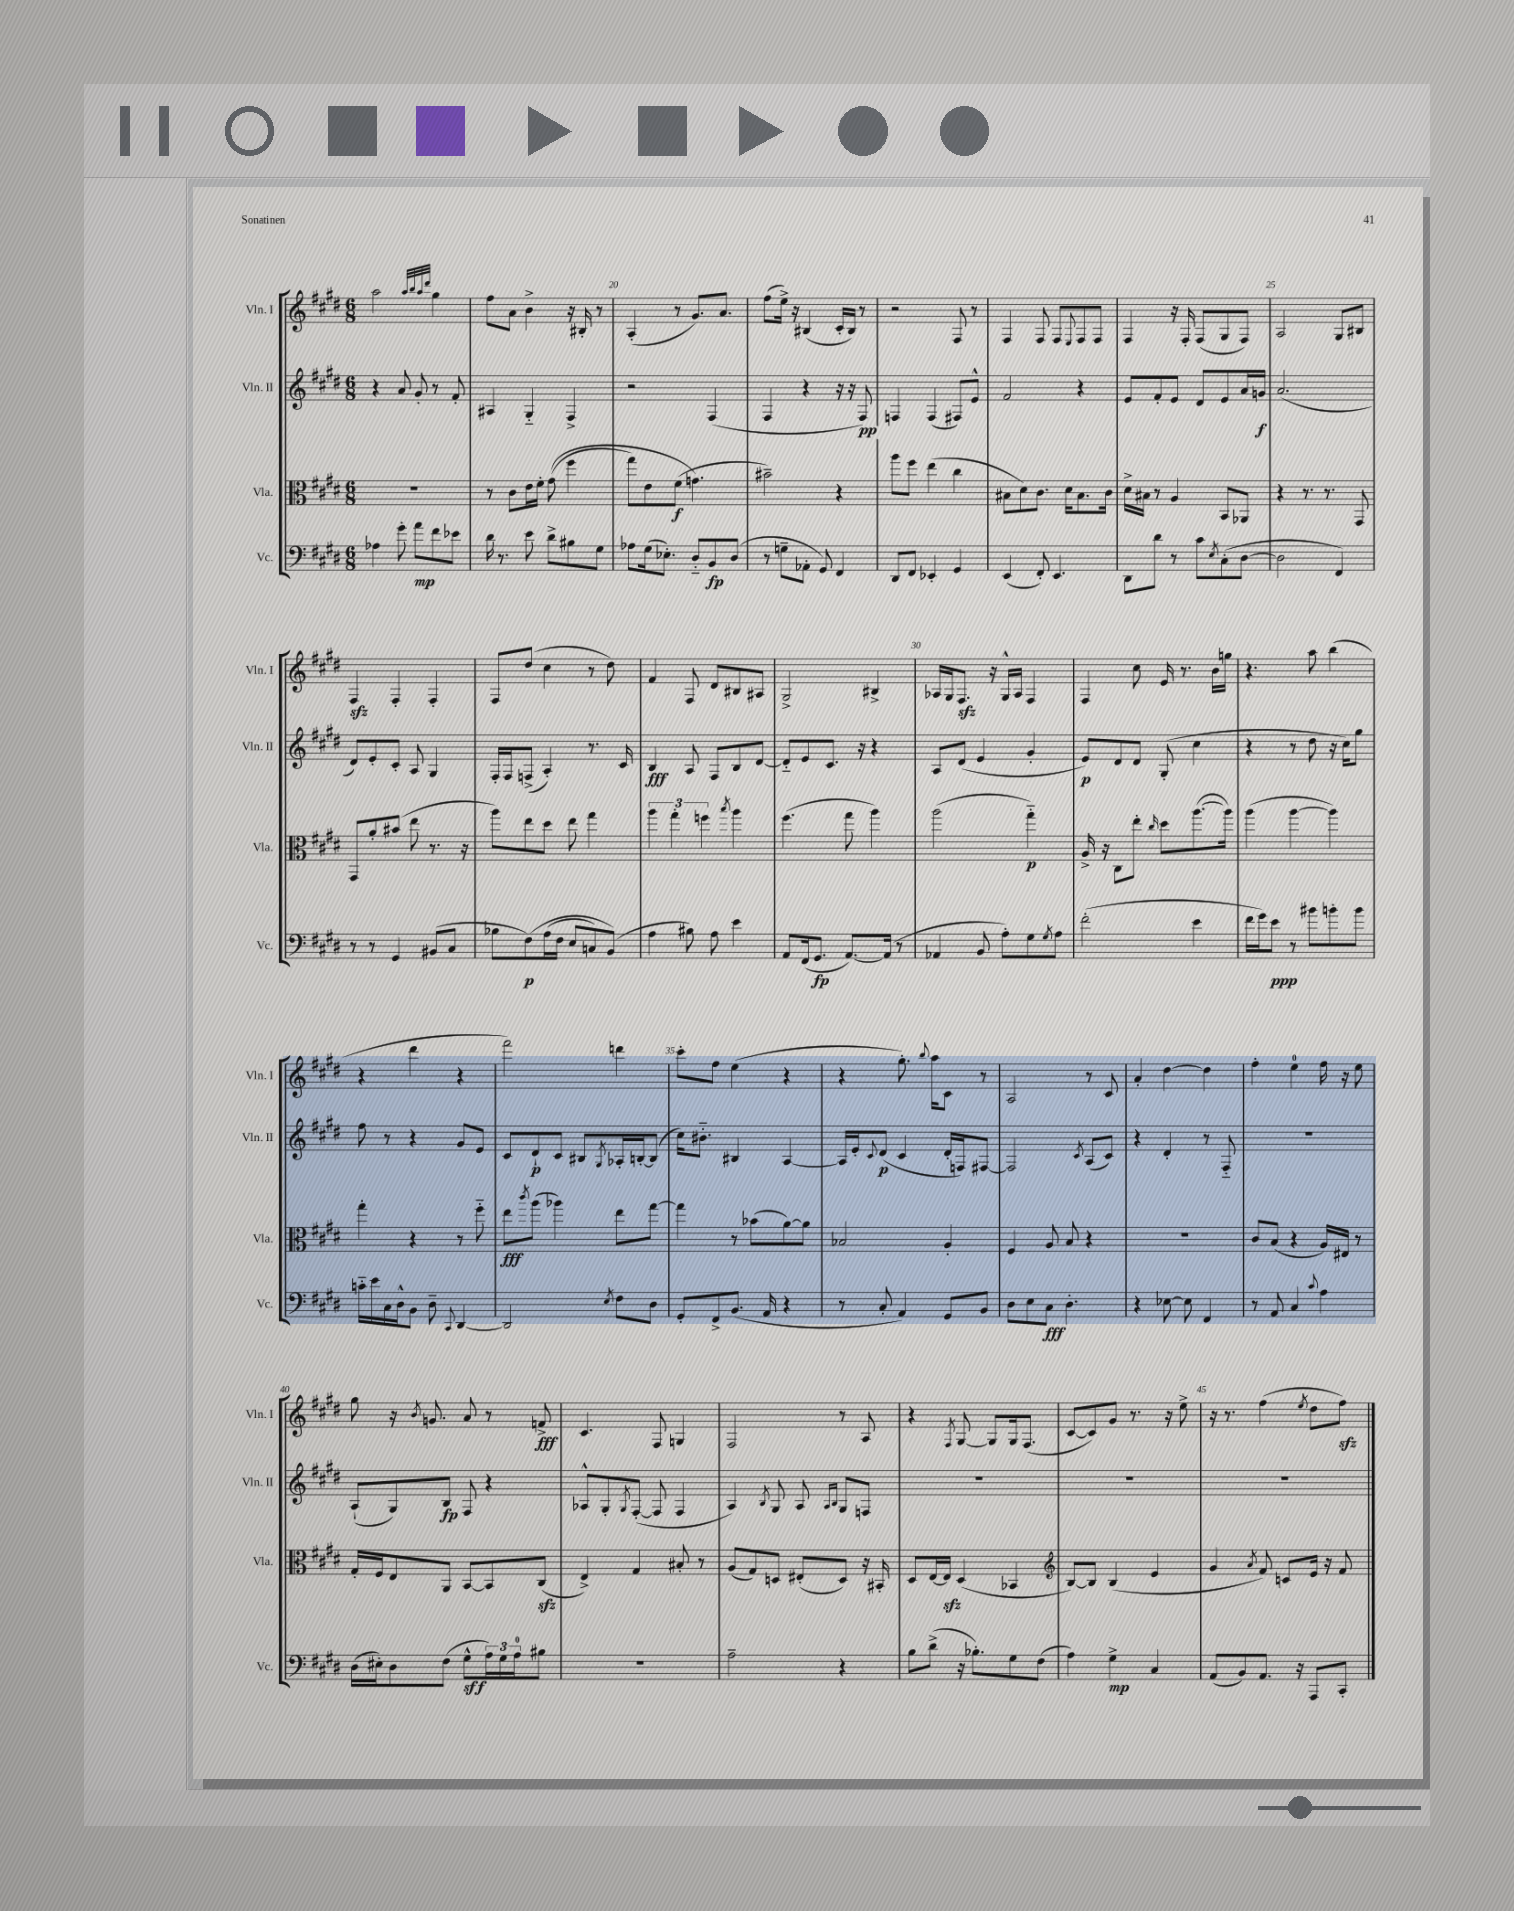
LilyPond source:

<<
\new StaffGroup <<
\new Staff = "s0" \with { instrumentName = "Vln. I" shortInstrumentName = "Vln. I" } {
    \clef treble \key e \major \numericTimeSignature \time 6/8
    a''2 \grace { a''32 b''32 a''32 dis'''32 } gis''4 |
    fis''8 a'8 b'4-> r16 bis16-. r8 |
    a4-.( r8 gis'8.) a'8. |
    fis''8( e''16->) r16 bis4( cis'16-. bis16) r8 |
    r2 fis8 r8 |
    fis4 fis8 fis8 \appoggiatura { e8 } fis8 fis8 |
    fis4 r16 fis16-. fis8( gis8 fis8) |
    a2 gis8 bis8 |
    fis4\sfz fis4-. fis4-. |
    fis8 dis''8( cis''4 r8 dis''8) |
    fis'4 fis8 dis'8 bis8 ais8 |
    gis2-> bis4-> |
    aes16 gis16 fis8.\sfz r16 gis16-^ aes16 fis4 |
    fis4 cis''8 e'16 r8. b'16 g''16 |
    r4. a''8 b''4( |
    r4 dis'''4 r4 |
    fis'''2) d'''4 |
    cis'''8-. fis''8 e''4( r4 |
    r4 gis''8.-.) \appoggiatura { b''8 } a''16 cis'8 r8 |
    a2 r8 cis'8 |
    a'4-. dis''4~ dis''4 |
    fis''4-. e''4-0 fis''16 r16 e''8 |
    gis''8 r16 \acciaccatura { b'8 } g'8. a'8 r8 f'8->\fff |
    cis'4. fis8 g4 |
    fis2 r8 a8 |
    r4 \acciaccatura { fis8 } gis8~ gis8 gis16 fis8.( |
    cis'8~ cis'8) gis'8 r8. r16 e''8-> |
    r16 r8. fis''4( \acciaccatura { e''8 } dis''8 fis''8\sfz) \bar "|." |
}
\new Staff = "s1" \with { instrumentName = "Vln. II" shortInstrumentName = "Vln. II" } {
    \clef treble \key e \major \numericTimeSignature \time 6/8
    r4 a'8 gis'8-. r8 fis'8-. |
    ais4 gis4-_ fis4-> |
    r2 fis4( |
    fis4 r4 r16 r16 fis8\pp) |
    f4 f4( fis8) e'8-^ |
    fis'2 r4 |
    e'8 fis'8-. e'8 dis'8 e'8 a'16 g'16\f |
    a'2.( |
    dis'8) e'8-. cis'8-. a8 gis4 |
    fis16-. fis16 f8->( a4-.) r8. cis'16 |
    b4\fff a8 fis8 b8 dis'8~ |
    dis'8-_ e'8 cis'8. r16 r4 |
    a8 dis'8( e'4 gis'4-. |
    e'8\p) dis'8 dis'8 gis8-.( cis''4 |
    r4 r8 dis''8 r16 cis''16) gis''8 |
    fis''8 r8 r4 gis'8 e'8 |
    cis'8 dis'8-!\p cis'8 bis8 \acciaccatura { gis8 } aes16-. b16~-. b8( |
    cis''16) bis'8.-_ bis4 a4~ |
    a16 e'16-. \appoggiatura { cis'8 } dis'8\p( cis'4 dis'16-. f16) fis8~ |
    fis2 \acciaccatura { cis'8 } a8( cis'8) |
    r4 dis'4-. r8 fis8-_ |
    R2. |
    a8-!( gis8) b8\fp fis8 r4 |
    aes8-^ gis8-. \acciaccatura { gis8 } fis8~-.( fis8 fis4 |
    a4) \acciaccatura { b8 } gis8 a8 \grace { a16 b16 } gis8 f8 |
    R2. |
    R2. |
    R2. \bar "|." |
}
\new Staff = "s2" \with { instrumentName = "Vla." shortInstrumentName = "Vla." } {
    \clef alto \key e \major \numericTimeSignature \time 6/8
    R2. |
    r8 cis'8 e'16 fis'16-. gis'8(\( fis''4 |
    gis''8) e'8 fis'8\f( g'4.\) |
    bis'2--) r4 |
    a''8 fis''8 e''4( cis''4 |
    bis8 dis'8) cis'8. dis'16 bis8. cis'16 |
    dis'16-> bis16 r8 a4 b,8 aes,8 |
    r4 r8. r8. gis,8 |
    gis,8 a'8-. bis'8( e''8 r8. r16 |
    a''8) e''8 dis''8 e''8 gis''4 |
    \tuplet 3/2 { a''4 gis''4-. f''4 } \acciaccatura { b''8 } a''4 |
    fis''4.( gis''8 a''4) |
    a''2( gis''4-_\p) |
    a16-> r16 cis8 e''8-. \grace { cis''16 } dis''8 a''8.~( a''16) |
    a''4( a''4~ a''4) |
    gis''4-. r4 r8 fis''8-_ |
    e''8\fff \acciaccatura { cis'''8 } a''8( aes''4) e''8 gis''8~ |
    gis''4 r8 bes'8( a'8~) a'8 |
    bes2 a4-. |
    fis4 a8 b8 r4 |
    R2. |
    cis'8 b8( r4 a16) eis16 r8 |
    gis16-. fis16 e8 a,8 b,8~ b,8 cis8\sfz( |
    e4->) gis4 bis8-. r8 |
    a8( gis8) d8 eis8-.( d8) r16 bis,16-. |
    dis8 e16~ e16\sfz dis4( bes,4 |
    \clef treble b8~) b8 b4( e'4 |
    gis'4 \acciaccatura { a'8 } fis'8) c'8 e'16 r16 fis'8 \bar "|." |
}
\new Staff = "s3" \with { instrumentName = "Vc." shortInstrumentName = "Vc." } {
    \clef bass \key e \major \numericTimeSignature \time 6/8
    aes4 gis'8-. a'8\mp fis'8 ees'8 |
    dis'16 r8. e'8 dis'8-> bis8 gis8 |
    aes8 gis16( ees8.-.) dis8-_ b,8\fp dis8( |
    r8 g8-- aes,8-. gis,8) fis,4 |
    dis,8 fis,8 ees,4-. gis,4 |
    e,4( fis,8-.) e,4. |
    dis,8 dis'8 r8 cis'8 \acciaccatura { e8 } cis8-.( dis8~ |
    dis2 fis,4) |
    r8 r8 gis,4 bis,8( cis8 |
    bes8 fis8\p)\( a16( fis16 e8 c8) b,8(\) |
    a4 bis8) a8 e'4 |
    a,8 fis,16( gis,8.\fp a,8.~) a,16( r8 |
    aes,4 b,8 a8-.) gis8 \acciaccatura { gis8 } a8 |
    fis'2-.( e'4 |
    fis'16 gis'16) e'8\ppp r8 bis'8 b'8-. b'8 |
    c'16-_ e'16 cis16 dis16-^ b,8 dis8-- \appoggiatura { cis,8 } dis,4~ |
    dis,2 \acciaccatura { e8 } fis8 dis8 |
    gis,8-. fis,8-> b,8.( a,16 r4 |
    r8 cis8-. a,4) gis,8 b,8 |
    dis8 e8 cis8\fff dis4.-. |
    r4 ees8~ ees8 fis,4 |
    r8 a,8 cis4 \appoggiatura { cis'8 } a4 |
    dis16( eis16-.) dis8 fis8( gis8-^\sff \tuplet 3/2 { a16) gis16 a16-0 } bis8 |
    R2. |
    a2-- r4 |
    b8 dis'8->( r16 bes8.-.) gis8 fis8( |
    a4) gis4->\mp cis4 |
    a,8( b,8) a,8. r16 a,,8 cis,8-. \bar "|." |
}
>>
>>
\layout { \context { \Score currentBarNumber = #18 \override BarNumber.break-visibility = ##(#f #t #t) barNumberVisibility = #(every-nth-bar-number-visible 5) } }
